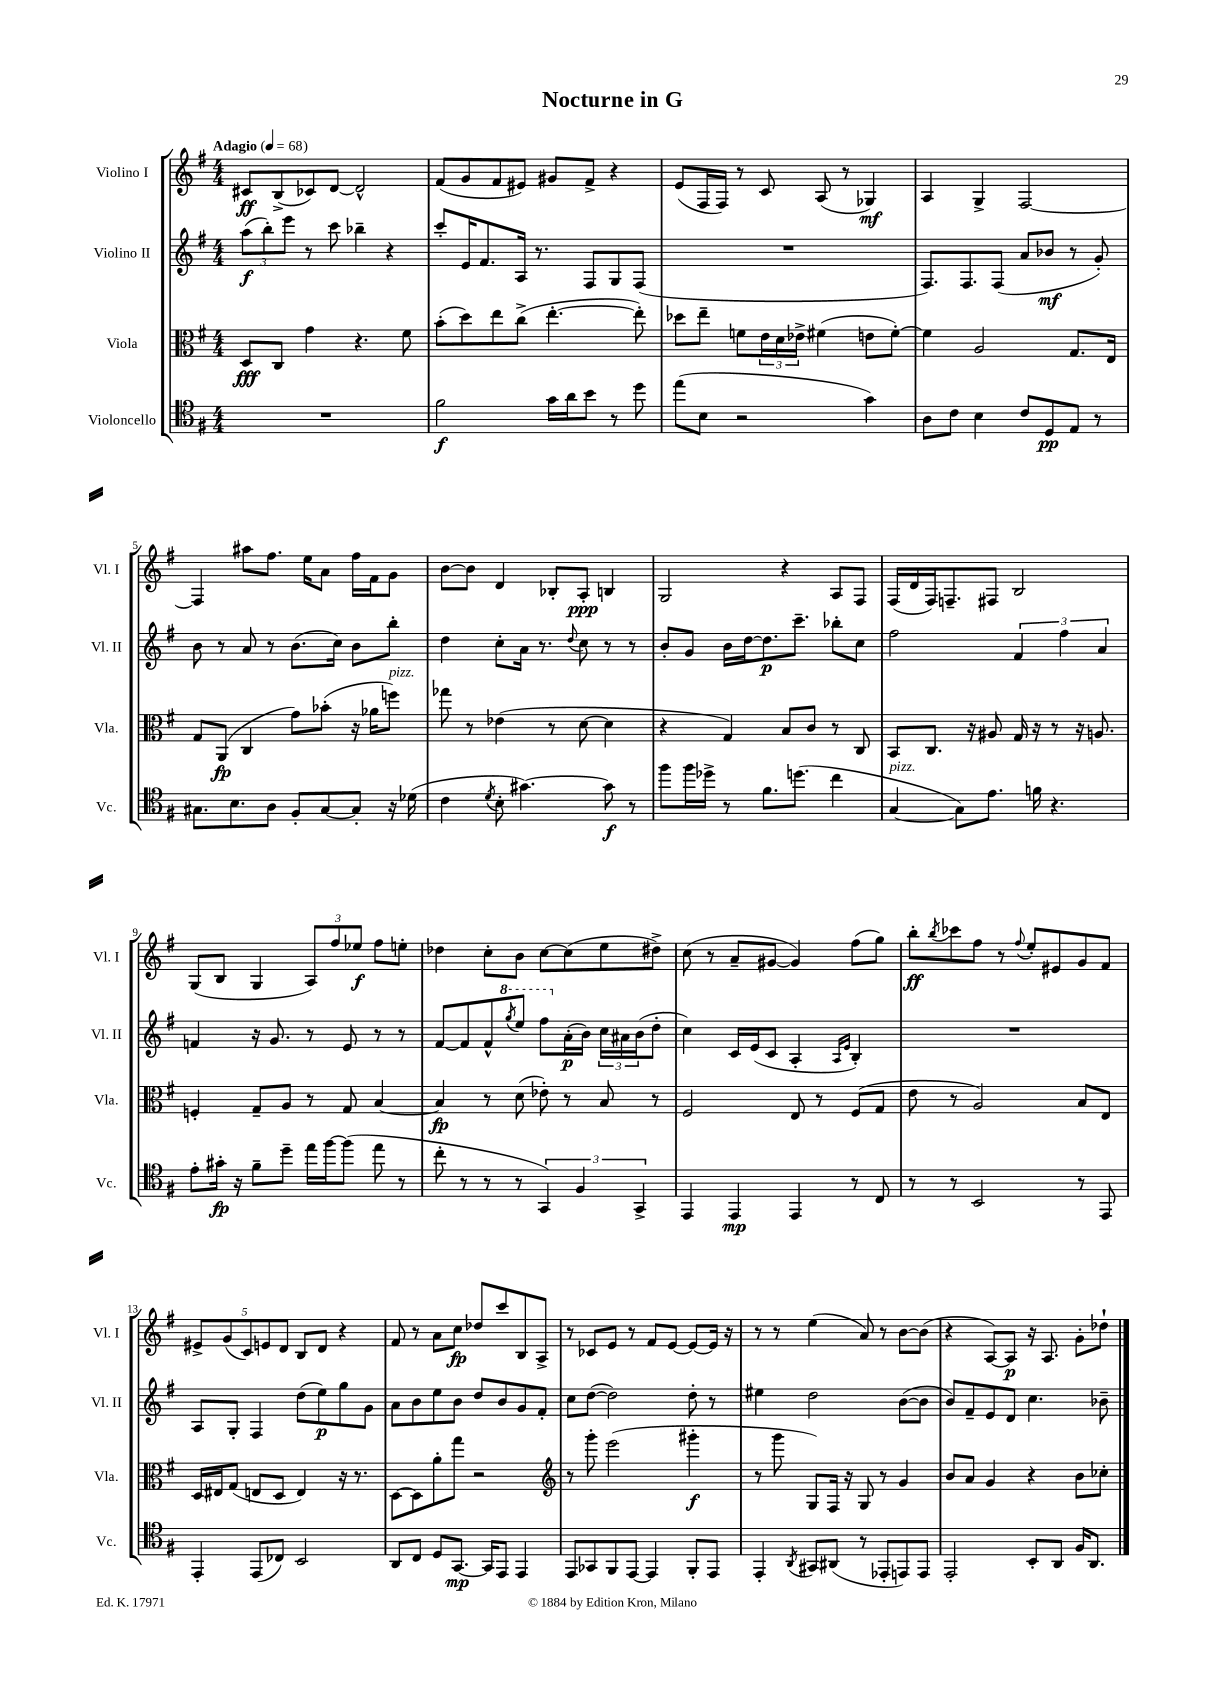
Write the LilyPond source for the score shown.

\header { title = "Nocturne in G" }
<<
\new StaffGroup <<
\new Staff = "s0" \with { instrumentName = "Violino I" shortInstrumentName = "Vl. I" } {
    \clef treble \key g \major \numericTimeSignature \time 4/4 \tempo "Adagio" 4 = 68
    cis'8\ff b8->( ces'8) d'8~ d'2-^ |
    fis'8( g'8 fis'8 eis'8) gis'8 fis'8-> r4 |
    e'8( fis16 fis16) r8 c'8 a8( r8 ges4\mf) |
    a4 g4-> fis2~ |
    fis4 ais''8 fis''8. e''16 a'8 fis''16 fis'16 g'8 |
    b'8~ b'8 d'4 bes8-. a8-.\ppp b4 |
    g2 r4 a8 fis8 |
    fis16( d'16 fis16) f8.-- fis8 b2 |
    g8( b8 g4 \tuplet 3/2 { a8) fis''8 ees''8\f } fis''8 e''8-. |
    des''4 c''8-. b'8 c''8~ c''8( e''8 dis''8->) |
    c''8( r8 a'8-- gis'8~ gis'4) fis''8( g''8) |
    b''8-.\ff \acciaccatura { b''8 } ces'''8 fis''8 r8 \appoggiatura { fis''8 } e''8-. eis'8 g'8 fis'8 |
    \tuplet 5/4 { eis'8-> g'8( c'8) e'8 d'8 } b8 d'8 r4 |
    fis'8 r8 a'8 c''8\fp des''8 c'''8 b8 a8-> |
    r8 ces'8 e'8 r8 fis'8 e'8~ e'8~ e'16 r16 |
    r8 r8 e''4( a'8) r8 b'8~ b'8( |
    r4 a8~) a8\p r16 a8. g'8-. des''8-! \bar "|." |
}
\new Staff = "s1" \with { instrumentName = "Violino II" shortInstrumentName = "Vl. II" } {
    \clef treble \key g \major \numericTimeSignature \time 4/4
    \tuplet 3/2 { a''8\f( b''8-.) e'''8 } r8 c'''8 bes''4-- r4 |
    c'''8-. e'16 fis'8. a16 r8. fis8 g8 fis8( |
    R1 |
    fis8.) fis8. fis8( a'8 bes'8\mf r8 g'8-.) |
    b'8 r8 a'8 r8 b'8.( c''16) b'8 b''8-. |
    d''4 c''8-. a'16 r8. \appoggiatura { d''8 } c''8 r8 r8 |
    b'8-. g'8 b'16 d''16~ d''8.\p c'''8.-- bes''8-. c''8 |
    fis''2 \tuplet 3/2 { fis'4 fis''4 a'4 } |
    f'4 r16 g'8. r8 e'8 r8 r8 |
    fis'8~ fis'8 fis'8-^ \ottava #1 \acciaccatura { g'''8 } e'''8 fis'''8 \ottava #0 a'16-.\p( b'16) \tuplet 3/2 { c''16 ais'16 b'16( } d''8-. |
    c''4) c'16 e'16( c'8 a4-. \grace { a16 e'16 } b4-.) |
    R1 |
    a8 g8-. fis4 d''8( e''8\p) g''8 g'8 |
    a'8 b'8 e''8 b'8 d''8 b'8 g'8 fis'8-. |
    c''8 d''8~( d''2) d''8-. r8 |
    eis''4 d''2 b'8~( b'8 |
    b'8) fis'8-- e'8 d'8 c''4. bes'8-- \bar "|." |
}
\new Staff = "s2" \with { instrumentName = "Viola" shortInstrumentName = "Vla." } {
    \clef alto \key g \major \numericTimeSignature \time 4/4
    d8\fff c8 g'4 r4. fis'8 |
    b'8-.( d''8) e''8 c''8->( e''4.~-. e''8-.) |
    des''8 e''8-- f'8 \tuplet 3/2 { e'16 d'16 ees'16-> } fis'4( e'8 fis'8~-.) |
    fis'4 a2 g8. e16 |
    g8 a,8\fp( c4 g'8) bes'8-.( r16 aes'16 f''8^\markup { \italic "pizz." }) |
    ges''8 r8 ees'4( r8 d'8~ d'4 |
    r4 g4) b8 c'8 r8 c8 |
    b,8 c8. r16 ais8 g16 r16 r8 r16 a8. |
    f4-. g8-- a8 r8 g8 b4~ |
    b4\fp r8 d'8( ees'8-.) r8 b8 r8 |
    fis2 e8 r8 fis8( g8 |
    e'8 r8 a2) b8 e8 |
    d16 eis16 g8( e8 d8 e4) r16 r8. |
    d8~ d8 a'8-. g''8 r2 |
    \clef treble r8 g'''8-. e'''2( gis'''4-.\f |
    r8 g'''8 g8) fis16 r16 g8 r8 g'4 |
    b'8 a'8 g'4 r4 b'8 ces''8-. \bar "|." |
}
\new Staff = "s3" \with { instrumentName = "Violoncello" shortInstrumentName = "Vc." } {
    \clef tenor \key g \major \numericTimeSignature \time 4/4
    R1 |
    fis'2\f g'16 a'16 b'8 r8 d''8 |
    e''8( b8 r2 g'4) |
    a8 c'8 b4 c'8 d8\pp e8 r8 |
    gis8. b8. a8 fis8-. gis8~ gis8-. r16 des'16( |
    c'4 \acciaccatura { d'8 } b8-. gis'4.~) gis'8\f r8 |
    fis''8 fis''16 des''16-> r8 fis'8. d''8.( c''4 |
    g4~^\markup { \italic "pizz." } g8) e'8. f'16 r4. |
    e'8-. gis'16-.\fp r16 fis'8-- d''8-- e''16 fis''16~ fis''8( e''8 r8 |
    c''8-. r8 r8 r8 \tuplet 3/2 { g,4) fis4 g,4-> } |
    e,4 e,4\mp e,4 r8 c8 |
    r8 r8 b,2 r8 e,8 |
    e,4-. e,8( ces8) b,2 |
    a,8 c8 d8 g,8.~\mp g,16 e,8 e,4 |
    e,8 ges,8 fis,8 e,8~ e,4 fis,8-. e,8 |
    e,4-. \acciaccatura { a,8 } gis,8 ais,8( r8 ees,8-. e,8) e,8 |
    e,2-. b,8-. a,8 fis16 a,8. \bar "|." |
}
>>
>>
